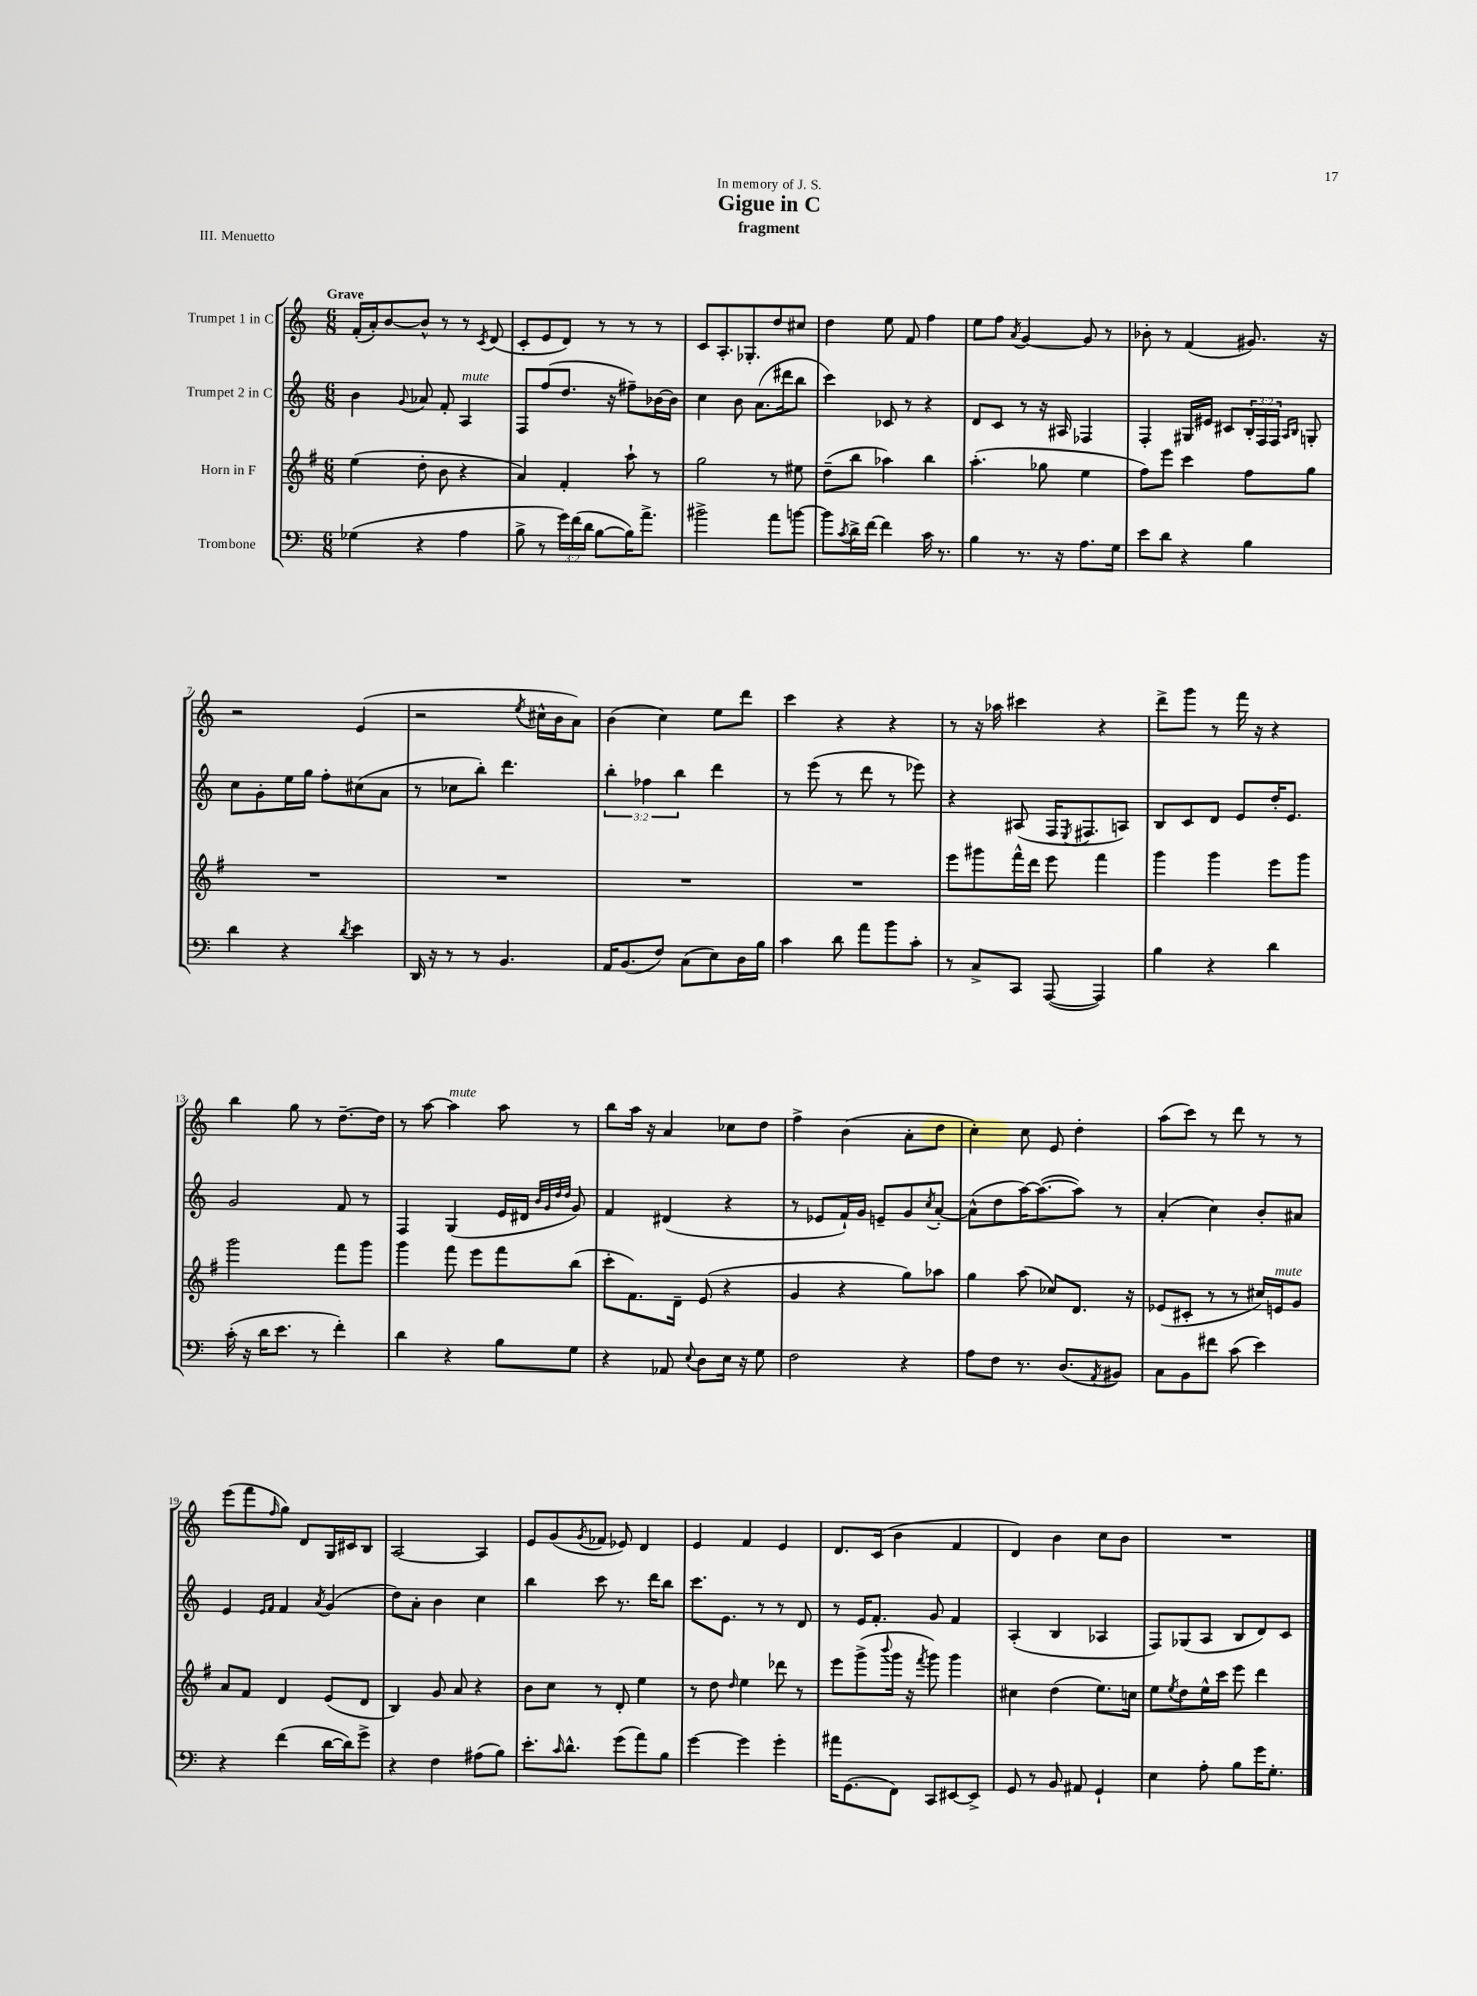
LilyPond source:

\header { title = "Gigue in C" subtitle = "fragment" dedication = "In memory of J. S." piece = "III. Menuetto" }
<<
\new StaffGroup <<
\new Staff = "s0" \with { instrumentName = "Trumpet 1 in C" } {
    \clef treble \key c \major \numericTimeSignature \time 6/8 \tempo "Grave"
    f'16-.( a'16-.) b'8~ b'8-^ r8 r8 \acciaccatura { c'8 } d'8( |
    c'8-. e'8 d'8) r8 r8 r8 |
    c'8 a8.-. ges8.-. d''8 cis''8 |
    d''4 e''8 f'8 f''4 |
    e''8 f''8 \acciaccatura { a'8 } g'4~ g'8 r8 |
    bes'8-. r8 f'4( gis'8.) r16 |
    r2 e'4( |
    r2 \acciaccatura { e''8 } cis''16-^ b'16 a'8) |
    b'4( c''4) e''8 d'''8 |
    c'''4 r4 r4 |
    r8 r16 aes''16 cis'''4 r4 |
    d'''8-> g'''8 r8 f'''16 r16 r4 |
    b''4 g''8 r8 d''8.~-- d''16 |
    r8 a''8~ a''4^\markup { \italic "mute" } a''8 r8 |
    b''8 a''16 r16 a'4 ces''8 d''8 |
    f''4-> b'4( a'8-. d''8 |
    c''4-.) c''8 e'8 d''4-. |
    a''8( c'''8) r8 d'''8 r8 r8 |
    e'''8( f'''8 \grace { f''16 } g''8) d'8 g16 cis'16 b8 |
    a2~ a4 |
    e'8 g'8( \acciaccatura { g'8 } fes'8 ees'8) d'4 |
    e'4 f'4 e'4 |
    d'8. c'16( b'4 f'4 |
    d'4) b'4 c''8 b'8 |
    R2. \bar "|." |
}
\new Staff = "s1" \with { instrumentName = "Trumpet 2 in C" } {
    \clef treble \key c \major \numericTimeSignature \time 6/8 \override Staff.TupletNumber.text = #tuplet-number::calc-fraction-text
    b'4 \appoggiatura { g'8 } aes'8 f'8-. a4^\markup { \italic "mute" } |
    f8 f''8( d''8. r16 fis''8--) bes'16~ bes'16 |
    c''4 b'8 a'8.( dis'''16 b''8 |
    c'''4) ces'8 r8 r4 |
    d'8 c'8 r8 r16 ais16 fes4 |
    f4-. gis16 eis'16 cis'8 \tuplet 3/2 { b16-. f16 f16 } \grace { a16 b16 } g8-. |
    c''8 g'8-. e''16 g''16 f''8-. cis''8( a'8 |
    r8 ces''8 b''8-.) d'''4. |
    \tuplet 3/2 { b''4-. fes''4 b''4 } d'''4 |
    r8 e'''8( r8 d'''8 r8 ees'''8) |
    r4 ais8( f16 \acciaccatura { e8 } fis8. a8) |
    b8 c'8 d'8 e'8 d''16-. e'8. |
    g'2 f'8 r8 |
    f4 g4( e'16 dis'16 \grace { b'32 g'32 d''32 d''32 } g'8) |
    f'4 dis'4( r4 |
    r8 ees'8 f'16-!) g'16 e'8-- g'8 \acciaccatura { c''8 } a'8~-. |
    a'8-^( d''8 a''16~) a''8.~( a''8) r8 |
    a'4-.( c''4) b'8-. ais'8 |
    e'4 \grace { e'16 f'16 } f'4 \acciaccatura { a'8 } g'4( |
    d''8) a'8-. b'4 c''4 |
    b''4 c'''8 r8. d'''16 b''8 |
    c'''8. e'8. r8 r8 d'8 |
    r8 e'16 f'8.-. g'8 f'4 |
    a4-.( b4 aes4 |
    f8) ges8( a8 b8 d'8) c'8 \bar "|." |
}
\new Staff = "s2" \with { instrumentName = "Horn in F" } {
    \clef treble \key g \major \numericTimeSignature \time 6/8
    e''4( d''8-. b'8 r4 |
    a'4) fis'4-. a''8-! r8 |
    g''2 r8 eis''8 |
    d''8--( b''8 aes''4) b''4 |
    a''4.-.( ges''8 e''4 |
    fis''8) e'''8 c'''4 fis''8 g''8 |
    R2. |
    R2. |
    R2. |
    R2. |
    e'''8 gis'''8 fis'''16-^ d'''16 e'''8 fis'''4 |
    g'''4 g'''4 e'''8 g'''8 |
    g'''2 fis'''8 g'''8 |
    g'''4 fis'''8 e'''8 fis'''8 b''8( |
    c'''8-. fis'8.) d'16-- e'8( r4 |
    g'4 r4 g''8) aes''8 |
    g''4 a''8( ces''8) d'8. r16 |
    ees'8( cis'8-. r8 r8 cis''16) e'16^\markup { \italic "mute" } g'8 |
    a'8 fis'8 d'4 e'8( d'8 |
    b4) g'8 a'8 r4 |
    b'8 c''8 r8 d'8-. e''4 |
    r8 d''8 \grace { d''16 } e''4 des'''8 r8 |
    e'''8 g'''8->( \appoggiatura { b'''8 } g'''16 r16 \acciaccatura { fis'''8 } g'''8) g'''4 |
    cis''4 d''4( e''8.) c''16 |
    e''8 \acciaccatura { e''8 } d''8 e''16-^ c'''16 e'''8 d'''4 \bar "|." |
}
\new Staff = "s3" \with { instrumentName = "Trombone" } {
    \clef bass \key c \major \numericTimeSignature \time 6/8 \override Staff.TupletNumber.text = #tuplet-number::calc-fraction-text
    ges4( r4 a4 |
    b8-> r8 \tuplet 3/2 { g'16) f'16( d'16 } b8~ b16) a'8.-> |
    bis'2-> a'8 b'8~ |
    b'8 \acciaccatura { c'8 } d'16-> f'16~ f'4 c'16 r8. |
    b4 r8. r16 a8. g16 |
    e'8 d'8 r4 b4 |
    d'4 r4 \acciaccatura { d'8 } e'4 |
    d,16 r16 r8 r8 b,4. |
    a,16 b,8.( f8) c8( e8) d16 b16 |
    c'4 d'8 a'8 b'8 c'8-. |
    r8 c8-> c,8 a,,8~( a,,4) |
    b4 r4 d'4 |
    c'16-.( r16 d'16 e'8. r8 f'4-.) |
    d'4 r4 b8 g8 |
    r4 aes,8 \appoggiatura { e8 } d8 e16 r16 g8 |
    f2 r4 |
    a8 f8 r8. d8.( \acciaccatura { a,8 } bis,8) |
    c8 b,8 fis'8 c'8( e'4) |
    r4 f'4( d'16~ d'16) g'8-> |
    r4 f4 ais8( b8) |
    e'8.-. \grace { c'16 } d'8.-^ g'8( a'8) b8 |
    g'4~ g'4 g'4-. |
    ais'16 g,8.( f,8) c,8 eis,8~ eis,8-> |
    g,8 r8 b,8 ais,8 g,4-! |
    e4 a8-. b8 g'16 g8.-. \bar "|." |
}
>>
>>
